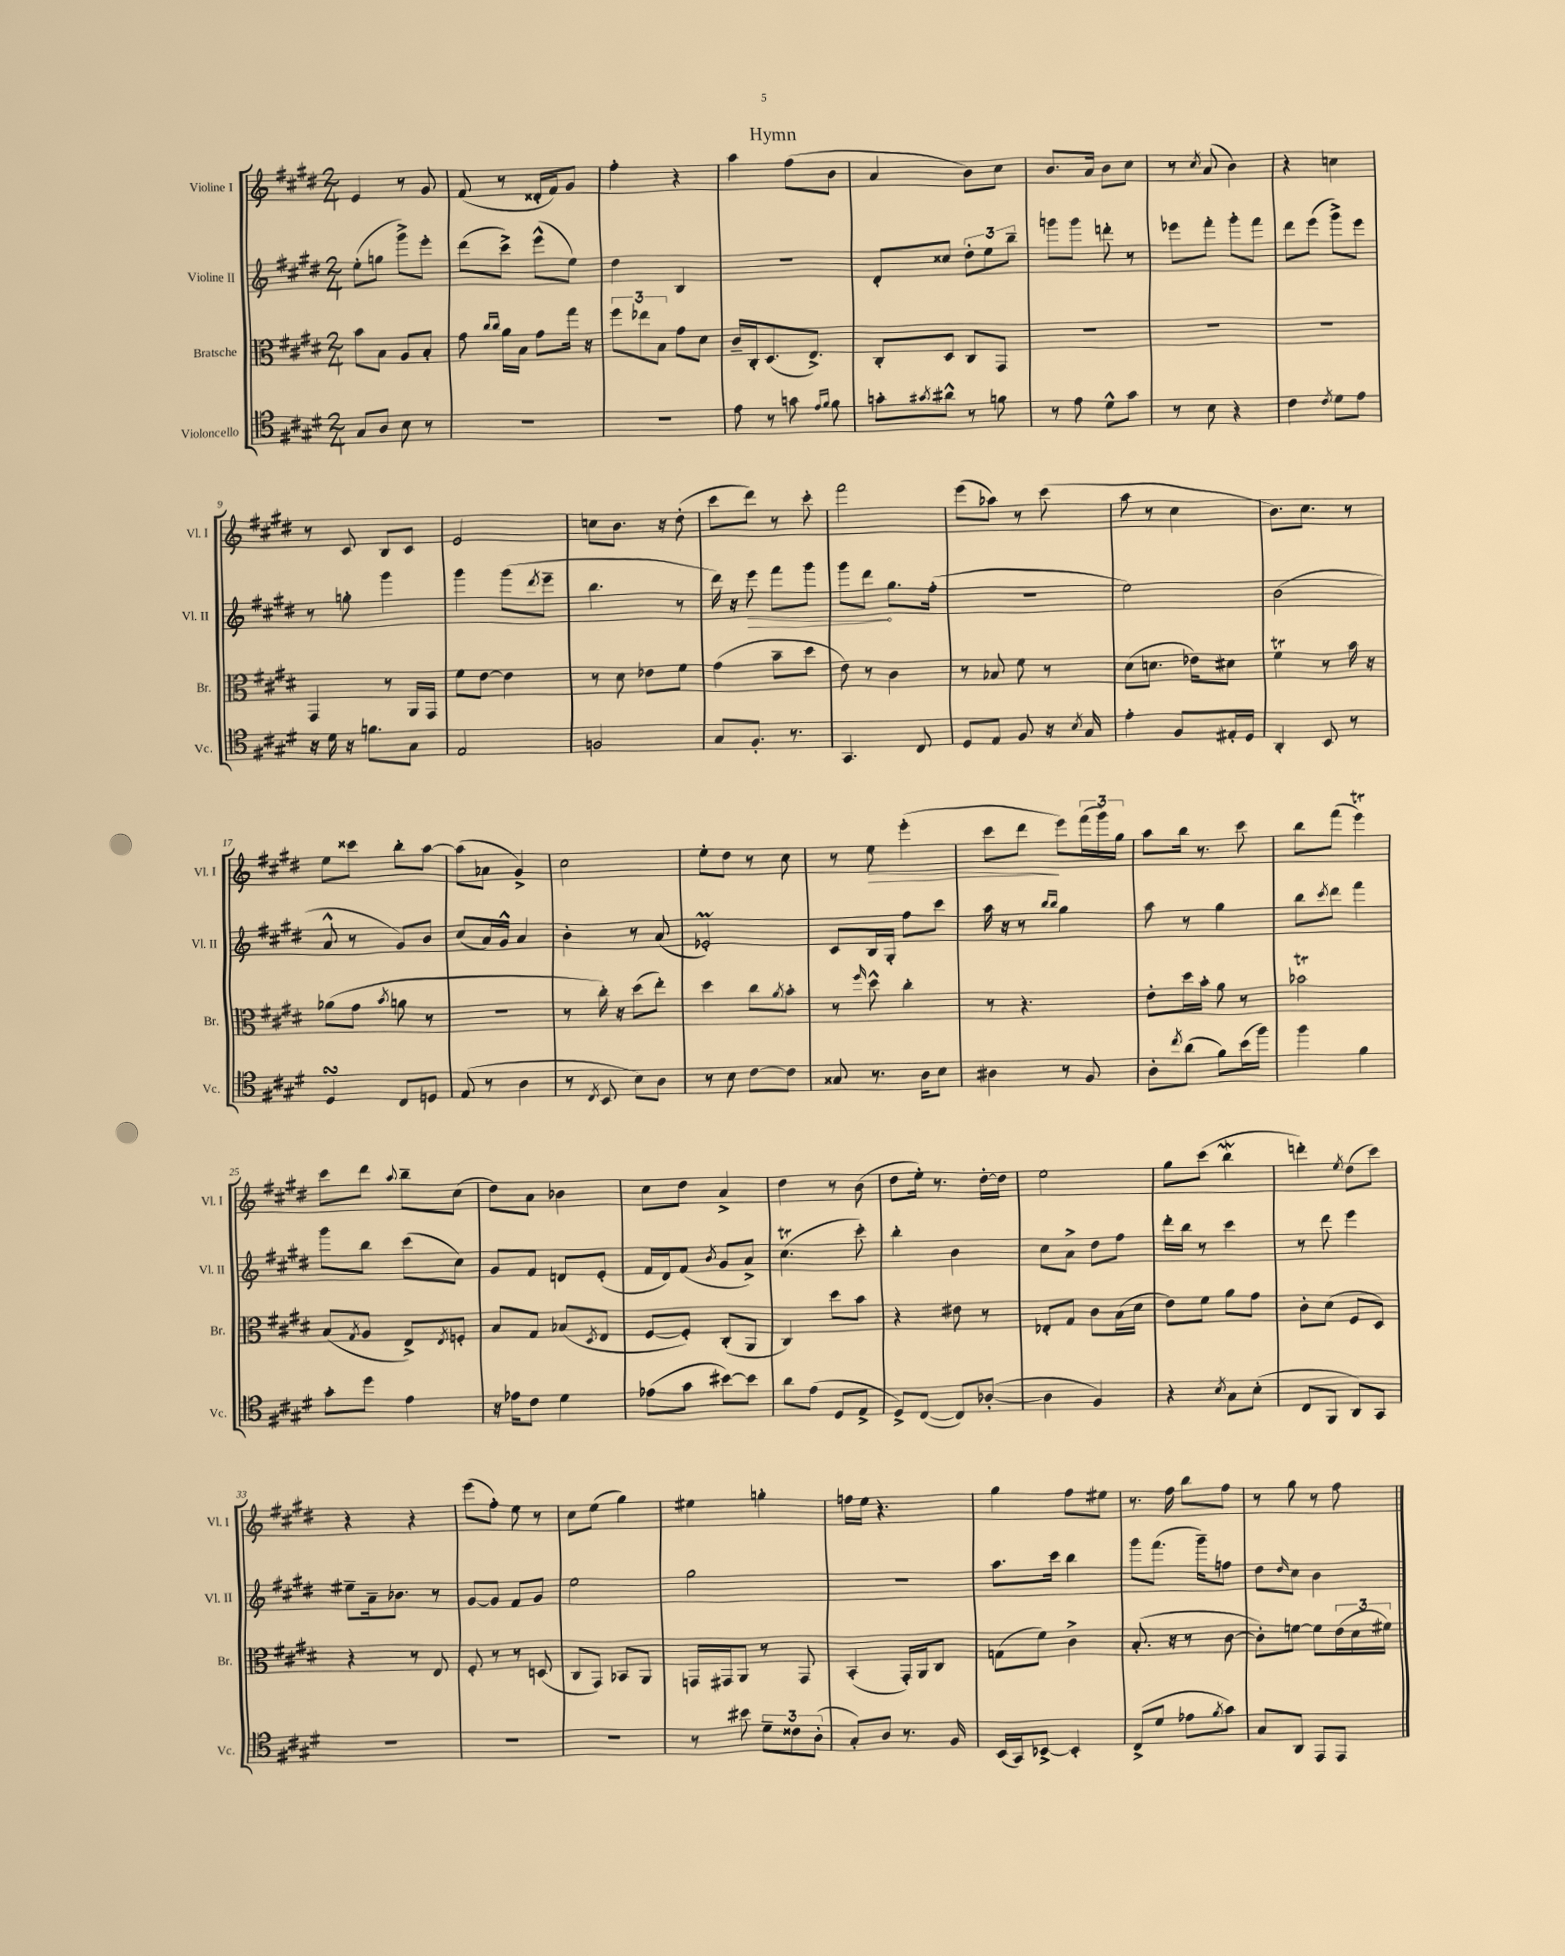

**kern	**kern	**kern	**kern
*staff4	*staff3	*staff2	*staff1
*clefC4	*clefC3	*clefG2	*clefG2
*k[f#c#g#d#]	*k[f#c#g#d#]	*k[f#c#g#d#]	*k[f#c#g#d#]
*M2/4	*M2/4	*M2/4	*M2/4
8G#	8b	(8ee'	4e
8A	8B	8gg	.
8B	8A	8ggg#^)	8r
8r	8B'	8eee'	8g#
=	=	=	=
2r	8g#	(8ddd#	(8f#
.	16qqcc#	.	.
.	16qqcc#	.	.
.	16a	8ccc#^)	8r
.	16B	.	.
.	8g#	(8eee^^	16d##'
.	.	.	16f#)
.	16gg#	8ee)	8g#
.	16r	.	.
=	=	=	=
2r	12ff#	4dd#	4ff#'
.	12ee-	.	.
.	12B	.	.
.	8g#	4B	4r
.	8d#	.	.
=	=	=	=
8e	16c#~	2r	4aa
.	16C#'	.	.
8r	(8.D#	.	.
8g	.	.	(8ff#
.	8.E^)	.	.
16qqe	.	.	.
16qqf#	.	.	.
8f#	.	.	8b
=	=	=	=
8g'	8C#'	8d#'	4a
8qg#	.	.	.
8a#^^	8D#	8cc##	.
8r	8C#	12dd#'	8b)
.	.	12ee	.
8f	8GG#	.	8cc#
.	.	12bb~	.
=	=	=	=
8r	2r	8ggg	8.b
8e	.	8ggg	.
.	.	.	16a
8d#^^	.	8ddd'	8b
8g#	.	8r	8cc#
=	=	=	=
8r	2r	8eee-	8r
.	.	.	8qcc#
8B	.	8fff#'	(8a
4r	.	8ggg#'	4b)
.	.	8fff#	.
=	=	=	=
4c#	2r	8ddd#	4r
.	.	(8eee	.
8qc#	.	.	.
8d#	.	8ggg#^)	4cc
8e	.	8eee	.
=	=	=	=
16r	4GG#	8r	8r
16d#	.	.	.
16r	.	8gg'	8c#
8.f	.	.	.
.	8r	4ggg#	8B
8G#	16AA	.	8c#
.	16GG#	.	.
=	=	=	=
2E	8f#	4ggg#	2e
.	[8e	.	.
.	4e]	(8ggg#	.
.	.	8qddd#	.
.	.	8eee~	.
=	=	=	=
2F	8r	4.bb	8cc
.	8d#	.	8.b
.	8e-	.	.
.	.	.	16r
.	8f#	8r	(8dd#'
=	=	=	=
8G#	(4g#	16ddd#)	8ccc#
.	.	16r	.
8.F#'	.	8eee	8ddd#)
.	8b~	8fff#	8r
8.r	.	.	.
.	8dd#	8ggg#	8ccc#'
=	=	=	=
4.GG#	8e)	8ggg#	2fff#
.	8r	8ddd#	.
.	4c#	8.gg#	.
8C#	.	.	.
.	.	(16ff#'	.
=	=	=	=
8D#	8r	2r	(8eee
8E	8B-	.	8aa-)
8F#	8f#	.	8r
16r	8r	.	(8ccc#
8qB	.	.	.
16G#	.	.	.
=	=	=	=
4e'	(8d#	2ee)	8aa
.	8.d	.	8r
8F#	.	.	4cc#
.	16e-)	.	.
16E#'	8d#	.	.
16D#	.	.	.
=	=	=	=
4AA'	4f#	(2b	8.b)
.	.	.	8.cc#
8BB	8r	.	.
8r	16b	.	8r
.	16r	.	.
=	=	=	=
4D#	(8a-	8a^^	8ee
.	8g#	8r	8ccc##
.	8qb	.	.
8C#	8a	8g#)	8bb'
8D	8r	8b	[8aa
=	=	=	=
(8E	2r	(8cc#	(8aa]
8r	.	16a)	8a-
.	.	16g#^^	.
4A	.	4a	4g#^)
=	=	=	=
8r	8r	4b'	2cc#
8qC#	.	.	.
8BB	16cc#')	.	.
.	16r	.	.
8B)	(8dd#	8r	.
8A	8ee')	(8a	.
=	=	=	=
8r	4dd#	2e-')	8ee'
8B	.	.	8dd#
[8c#	8cc#	.	8r
.	8qa	.	.
8c#]	8b'	.	8cc#
=	=	=	=
8G##	8r	8c#	8r
.	16qqff#	.	.
8.r	8dd#^^	16B	8ee
.	.	16G#'	.
.	4cc#'	8ff#	(4eee'
16A	.	.	.
8B	.	8ccc#	.
=	=	=	=
4A#	8r	16aa	8ccc#
.	.	16r	.
.	4.r	8r	8ddd#
.	.	16qqbb	.
.	.	16qqbb	.
8r	.	4gg#	8eee)
8F#	.	.	(24fff#
.	.	.	24ggg#)
.	.	.	24gg#
=	=	=	=
8A'	8e'	8aa	8aa
8qcc#	.	.	.
(8a	16dd#	8r	16bb
.	16b'	.	8.r
8f#)	8a	4gg#	.
(16b	8r	.	8ccc#
16ff#)	.	.	.
=	=	=	=
4ff#	2b-	8bb	8bb
.	.	8qccc#	.
.	.	8ddd#	(8fff#
4f#	.	4fff#	4eee)
=	=	=	=
8g#'	(8B	8ggg#	8ccc#
.	8qG#	.	.
8dd#	8A	8bb	8ddd#
.	.	.	8qqaa
4e	8E^)	(8ccc#	8bb~
.	8qE	.	.
.	8F'	8cc#)	(8cc#
=	=	=	=
16r	8B	8g#	8dd#)
16e-	.	.	.
8c#	8G#	8f#	8a
4d#	(8B-	8d	4b-
.	8qD#	.	.
.	8E	(8e'	.
=	=	=	=
(8e-	[8F#	16f#	8cc#
.	.	16d#)	.
8g#	8F#'])	(8f#	8dd#
.	.	8qb	.
[8b#)	(8C#'	8g#	4a^
8b#]	8AA	8a^)	.
=	=	=	=
8a	4C#)	(4.cc#	4dd#
(8e	.	.	.
8D#	8dd#	.	8r
8E^	8b	8ccc#')	(8b
=	=	=	=
8D#^)	4r	4bb'	8dd#
([8C#	.	.	16ee')
.	.	.	8.r
8C#])	8e#	4b	.
([8A-'	8r	.	[16dd#'
.	.	.	16dd#]
=	=	=	=
4A-]	8E-'	8cc#	2ee
.	8G#	8a^	.
4F#)	8c#	8dd#	.
.	(16B	8ff#	.
.	16d#	.	.
=	=	=	=
4r	8e)	16ddd#'	8gg#
.	.	16bb	.
.	8f#	8r	(8ccc#
8qB	.	.	.
8G#	8a	4ccc#	4bb
(8B'	8g#	.	.
=	=	=	=
8C#	8c#'	8r	4ddd')
8FF#	(8d#	8ddd#	.
.	.	.	8qee
8AA)	8F#	4eee	(8dd#
8GG#	8D#)	.	8ccc#)
=	=	=	=
2r	4r	8ee#~	4r
.	.	16a~	.
.	.	8.b-	.
.	8r	.	4r
.	8E	8r	.
=	=	=	=
2r	8F#'	[8g#	(8eee
.	8r	8g#]	8ff#')
.	8r	8f#	8ee
.	(8D	8g#	8r
=	=	=	=
2r	8C#	2ee	8cc#
.	8GG#)	.	(8ee
.	8BB-	.	4gg#)
.	8AA	.	.
=	=	=	=
8r	16GG	2gg#	4ee#
.	16GG#	.	.
8b#	8AA	.	.
12d#~	8r	.	4gg'
12c##	.	.	.
.	8GG#	.	.
(12A'	.	.	.
=	=	=	=
8G#')	(4BB'	2r	16ff
.	.	.	16ee
8A	.	.	4.r
8.r	16GG#')	.	.
.	16AA	.	.
.	8C#	.	.
16F#	.	.	.
=	=	=	=
(16BB	(8G	8.aa	4gg#
16GG#)	.	.	.
[8BB-^	8f#)	.	.
.	.	16ccc#	.
4BB-']	4c#^	4bb	8ff#
.	.	.	8ee#
=	=	=	=
(8C#^	(8.B'	8ggg#	8.r
8d#	.	(8.fff#	.
.	16r	.	16ff#
8e-	8r	.	8bb
.	.	16ggg#~)	.
8qf#	.	.	.
8g#)	[8c#	8ff	8ff#
=	=	=	=
8G#	8c#'])	8dd#	8r
.	.	16qqdd#	.
8AA	[8f	8cc#	8gg#
8EE	8f]	4b	8r
8EE	(24e	.	8ff#
.	24d#	.	.
.	24f#)	.	.
==	==	==	==
*-	*-	*-	*-
